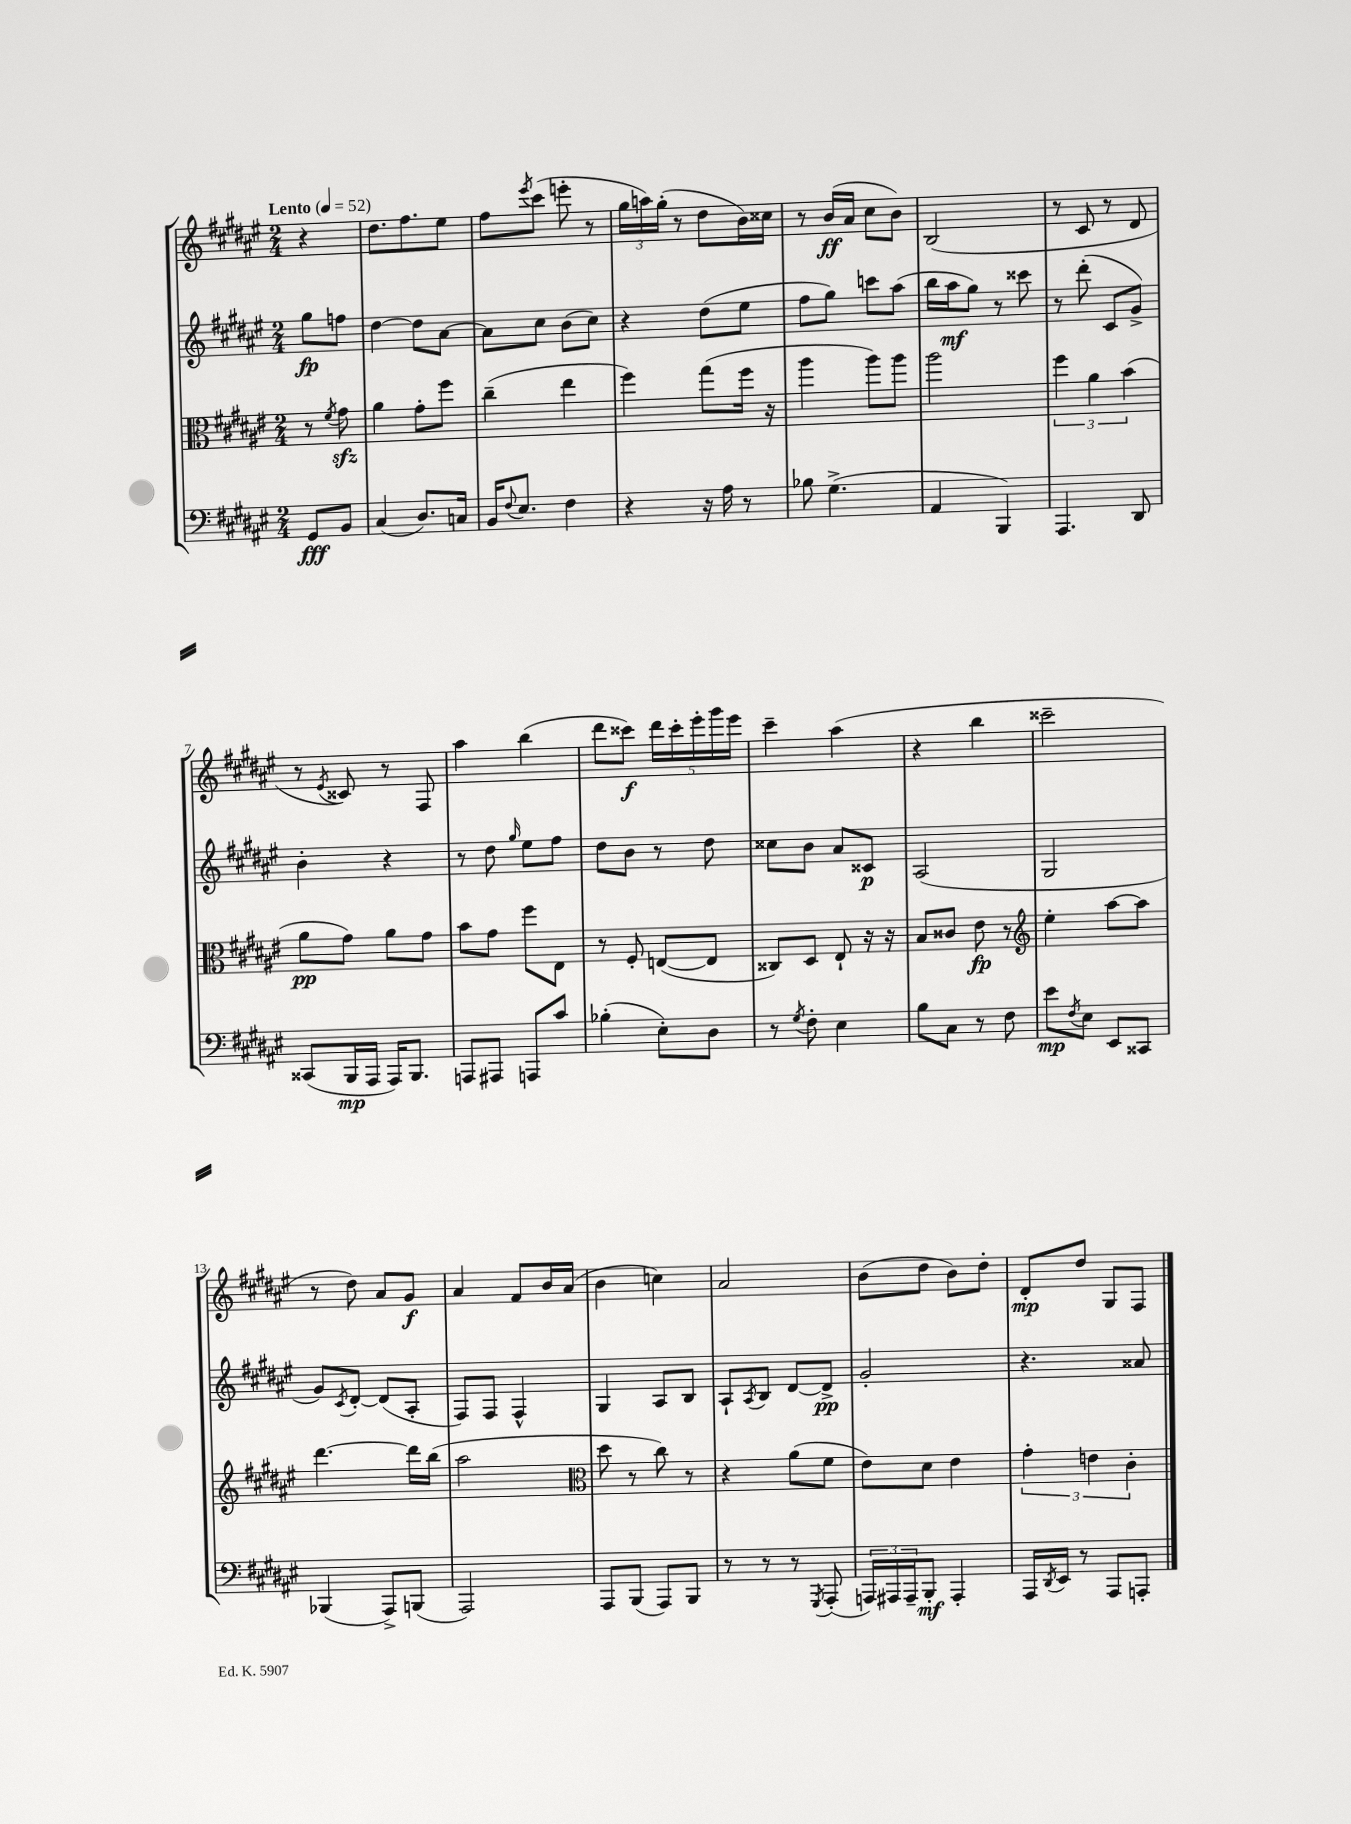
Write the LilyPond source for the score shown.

<<
\new StaffGroup <<
\new Staff = "s0" {
    \clef treble \key fis \major \numericTimeSignature \time 2/4 \partial 4 \tempo "Lento" 4 = 52
    r4 |
    dis''8. fis''8. eis''8 |
    fis''8 \acciaccatura { eis'''8 } cis'''8( e'''8-. r8 |
    \tuplet 3/2 { gis''16 a''16) gis''16-.( } r8 dis''8 b'16) cisis''16 |
    r8 b'16\ff( ais'16 cis''8 b'8) |
    b2( |
    r8 cis'8 r8 dis'8 |
    r8 \acciaccatura { eis'8 } cisis'8) r8 fis8 |
    ais''4 b''4( |
    dis'''8 cisis'''8\f) \tuplet 5/4 { dis'''16 cisis'''16-. eis'''16-. gis'''16 eis'''16 } |
    cis'''4-- ais''4( |
    r4 b''4 |
    cisis'''2-- |
    r8 dis''8) ais'8 gis'8\f |
    ais'4 fis'8 b'16 ais'16( |
    b'4 c''4) |
    ais'2 |
    b'8( dis''8 b'8) dis''8-. |
    dis'8-.\mp dis''8 gis8 fis8 \bar "|." |
}
\new Staff = "s1" {
    \clef treble \key fis \major \numericTimeSignature \time 2/4 \partial 4
    gis''8\fp f''8 |
    dis''4~ dis''8 ais'8~ |
    ais'8 cis''8 b'8( cis''8) |
    r4 dis''8( eis''8 |
    fis''8 gis''8) c'''8 ais''8( |
    b''16 ais''16\mf gis''8) r8 cisis'''8 |
    r8 dis'''8-.( cis'8 gis'8->) |
    b'4-. r4 |
    r8 dis''8 \grace { gis''16 } eis''8 fis''8 |
    dis''8 b'8 r8 dis''8 |
    cisis''8 b'8 ais'8 cisis'8\p |
    ais2( |
    gis2 |
    gis'8) \acciaccatura { cis'8 } dis'8~-. dis'8( ais8-. |
    fis8) fis8 fis4-^ |
    gis4 ais8 b8 |
    ais8-! \acciaccatura { ais8 } b8 dis'8~ dis'8->\pp |
    gis'2-. |
    r4. aisis'8 \bar "|." |
}
\new Staff = "s2" {
    \clef alto \key fis \major \numericTimeSignature \time 2/4 \partial 4
    r8 \acciaccatura { fis'8 } gis'8\sfz |
    ais'4 gis'8-. fis''8 |
    cis''4--( eis''4 |
    fis''4) gis''8( fis''16 r16 |
    ais''4 ais''8) ais''8 |
    ais''2 |
    \tuplet 3/2 { fis''4 ais'4 b'4( } |
    ais'8\pp gis'8) ais'8 gis'8 |
    b'8 gis'8 fis''8 eis8 |
    r8 fis8-. e8~( e8 |
    cisis8) dis8 eis8-! r16 r16 |
    b8 cisis'8 eis'8\fp r8 |
    \clef treble eis''4-. ais''8~ ais''8 |
    dis'''4.~ dis'''16 b''16( |
    ais''2 |
    \clef alto dis''8 r8 cis''8) r8 |
    r4 ais'8( fis'8 |
    eis'8) dis'8 eis'4 |
    \tuplet 3/2 { gis'4-. e'4 cis'4-. } \bar "|." |
}
\new Staff = "s3" {
    \clef bass \key fis \major \numericTimeSignature \time 2/4 \partial 4
    gis,8\fff b,8 |
    cis4( dis8.) c16 |
    b,16 \appoggiatura { fis8 } eis8. fis4 |
    r4 r16 ais16 r8 |
    bes8 gis4.->( |
    ais,4 b,,4) |
    ais,,4. dis,8 |
    cisis,8( b,,16\mp ais,,16 ais,,16) b,,8. |
    a,,8 ais,,8 a,,8 cis'8 |
    bes4-.( eis8-.) dis8 |
    r8 \acciaccatura { gis8 } fis8-. eis4 |
    b8 cis8 r8 fis8 |
    eis'8\mp \acciaccatura { fis8 } eis8 eis,8 cisis,8 |
    bes,,4( ais,,8->) b,,8( |
    ais,,2) |
    ais,,8 b,,8( ais,,8) b,,8 |
    r8 r8 r8 \acciaccatura { gis,,8 } ais,,8-.( |
    \tuplet 3/2 { a,,16) ais,,16 ais,,16-- } b,,8-.\mf ais,,4-. |
    ais,,16 \acciaccatura { dis,8 } eis,16 r8 ais,,8 a,,8-. \bar "|." |
}
>>
>>
